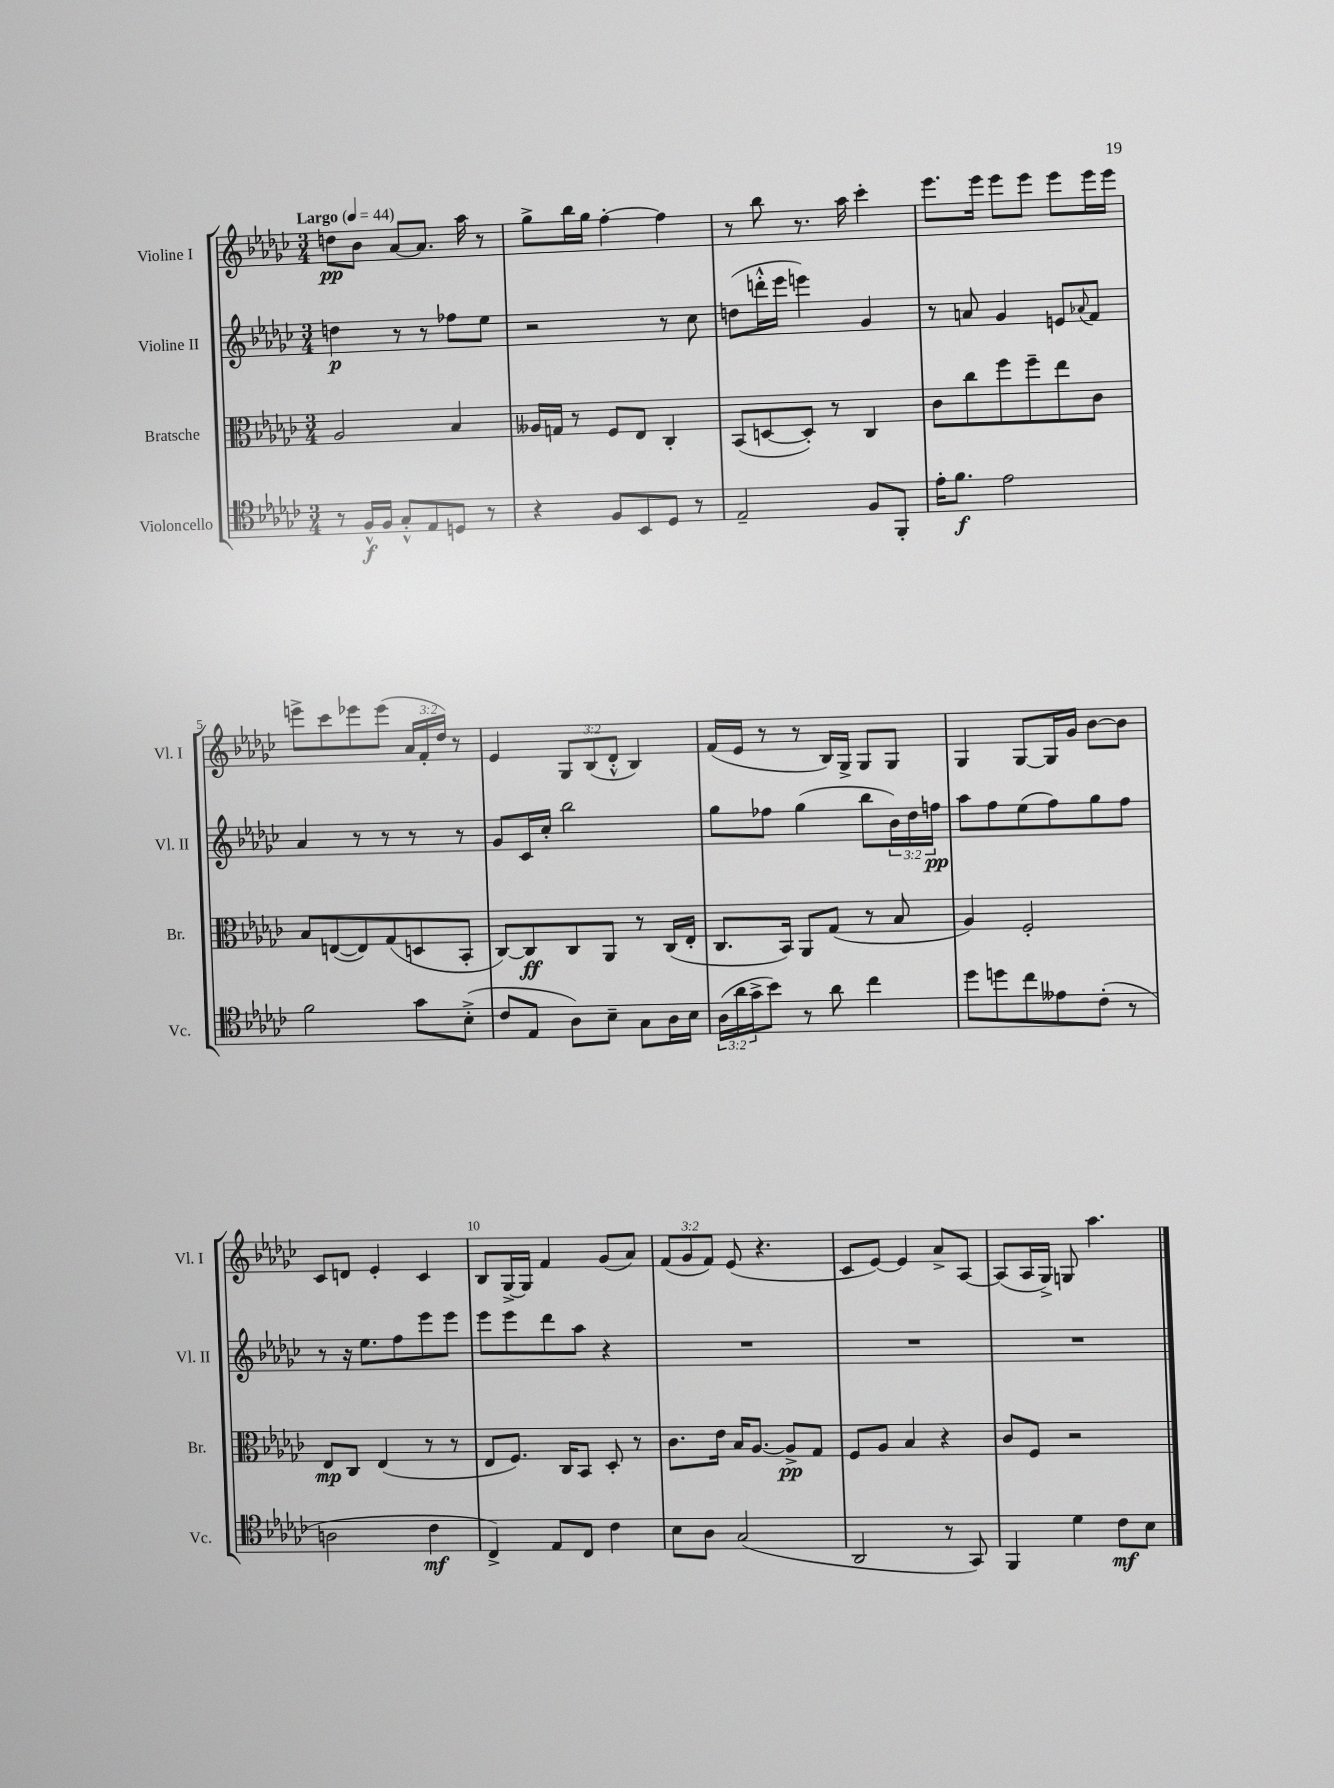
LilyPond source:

<<
\new StaffGroup <<
\new Staff = "s0" \with { instrumentName = "Violine I" shortInstrumentName = "Vl. I" } {
    \clef treble \key ges \major \numericTimeSignature \time 3/4 \override Staff.TupletNumber.text = #tuplet-number::calc-fraction-text \tempo "Largo" 4 = 44
    d''8\pp bes'8 aes'8~ aes'8. aes''16 r8 |
    ges''8-> bes''16 ges''16 f''4~-. f''4 |
    r8 bes''8 r8. aes''16 ces'''4-. |
    ees'''8. ees'''16 ees'''8 ees'''8 ees'''8 ees'''16 ees'''16 |
    e'''8-> ces'''8 ees'''8 ees'''8( \tuplet 3/2 { aes'16 f'16-. des''16) } r8 |
    ees'4 \tuplet 3/2 { ges8 bes8( des'8-.-^ } bes4) |
    f'16( ees'16 r8 r8 bes16) ges16-> ges8 ges8 |
    ges4 ges8~ ges16 ges'16 bes'8~ bes'8 |
    ces'8 d'8 ees'4-. ces'4 |
    bes8 ges16~-> ges16 f'4 ges'8( aes'8) |
    \tuplet 3/2 { f'8( ges'8 f'8) } ees'8( r4. |
    ces'8 ees'8~) ees'4 aes'8-> aes8~ |
    aes8( aes16 ges16->) g8 aes''4. \bar "|." |
}
\new Staff = "s1" \with { instrumentName = "Violine II" shortInstrumentName = "Vl. II" } {
    \clef treble \key ges \major \numericTimeSignature \time 3/4 \override Staff.TupletNumber.text = #tuplet-number::calc-fraction-text
    d''4\p r8 r8 fes''8 ees''8 |
    r2 r8 ces''8 |
    d''8( d'''16-.-^ ees'''16 e'''4) ges'4 |
    r8 a'8 ges'4 e'8 \appoggiatura { aes'8 } f'8 |
    aes'4 r8 r8 r8 r8 |
    ges'8 ces'16 ces''16-. bes''2 |
    ges''8 fes''8 ges''4( bes''8 \tuplet 3/2 { bes'16) des''16 f''16\pp } |
    aes''8 f''8 ees''8( f''8) ges''8 f''8 |
    r8 r16 ees''8. f''8 ees'''8 ees'''8 |
    ees'''8 ees'''8 des'''8 aes''8 r4 |
    R2. |
    R2. |
    R2. \bar "|." |
}
\new Staff = "s2" \with { instrumentName = "Bratsche" shortInstrumentName = "Br." } {
    \clef alto \key ges \major \numericTimeSignature \time 3/4
    aes2 bes4 |
    aeses16 g16 r8 f8 ees8 ces4-. |
    bes,8( d8~ d8-.) r8 ces4 |
    ces'8 ces''8 f''8 f''8-- ees''8 ces'8 |
    bes8 e8~( e8) ges8( d8 bes,8-. |
    ces8~) ces8\ff ces8 aes,8 r8 ces16( ees16-. |
    ces8. bes,16) aes,8 ges8( r8 bes8 |
    aes4) f2-. |
    ees8\mp ces8 ees4( r8 r8 |
    ees8 f8.) ces16 bes,8 des8-. r8 |
    ces'8. ees'16 bes16 aes8.~ aes8->\pp ges8 |
    f8 aes8 bes4 r4 |
    ces'8 f8 r2 \bar "|." |
}
\new Staff = "s3" \with { instrumentName = "Violoncello" shortInstrumentName = "Vc." } {
    \clef tenor \key ges \major \numericTimeSignature \time 3/4 \override Staff.TupletNumber.text = #tuplet-number::calc-fraction-text
    r8 f16-^\f f16 ges8-.-^ ees8 d8 r8 |
    r4 f8 bes,8 des8 r8 |
    ees2-- f8 f,8-. |
    ees'16-. f'8.\f ees'2 |
    f'2 ges'8 bes8-.->( |
    ces'8 ees8 aes8) bes8-- ges8 aes16 bes16 |
    \tuplet 3/2 { aes16( aes'16 ges'16-> } bes'8) r8 aes'8 ces''4 |
    des''8 d''8 ces''8 eeses'8 ces'8-.( r8 |
    a2 ces'4\mf |
    ces4->) ees8 ces8 ces'4 |
    bes8 aes8 ges2( |
    aes,2 r8 ges,8) |
    f,4 des'4 ces'8\mf bes8 \bar "|." |
}
>>
>>
\layout { \context { \Score \override BarNumber.break-visibility = ##(#f #t #t) barNumberVisibility = #(every-nth-bar-number-visible 5) } }
